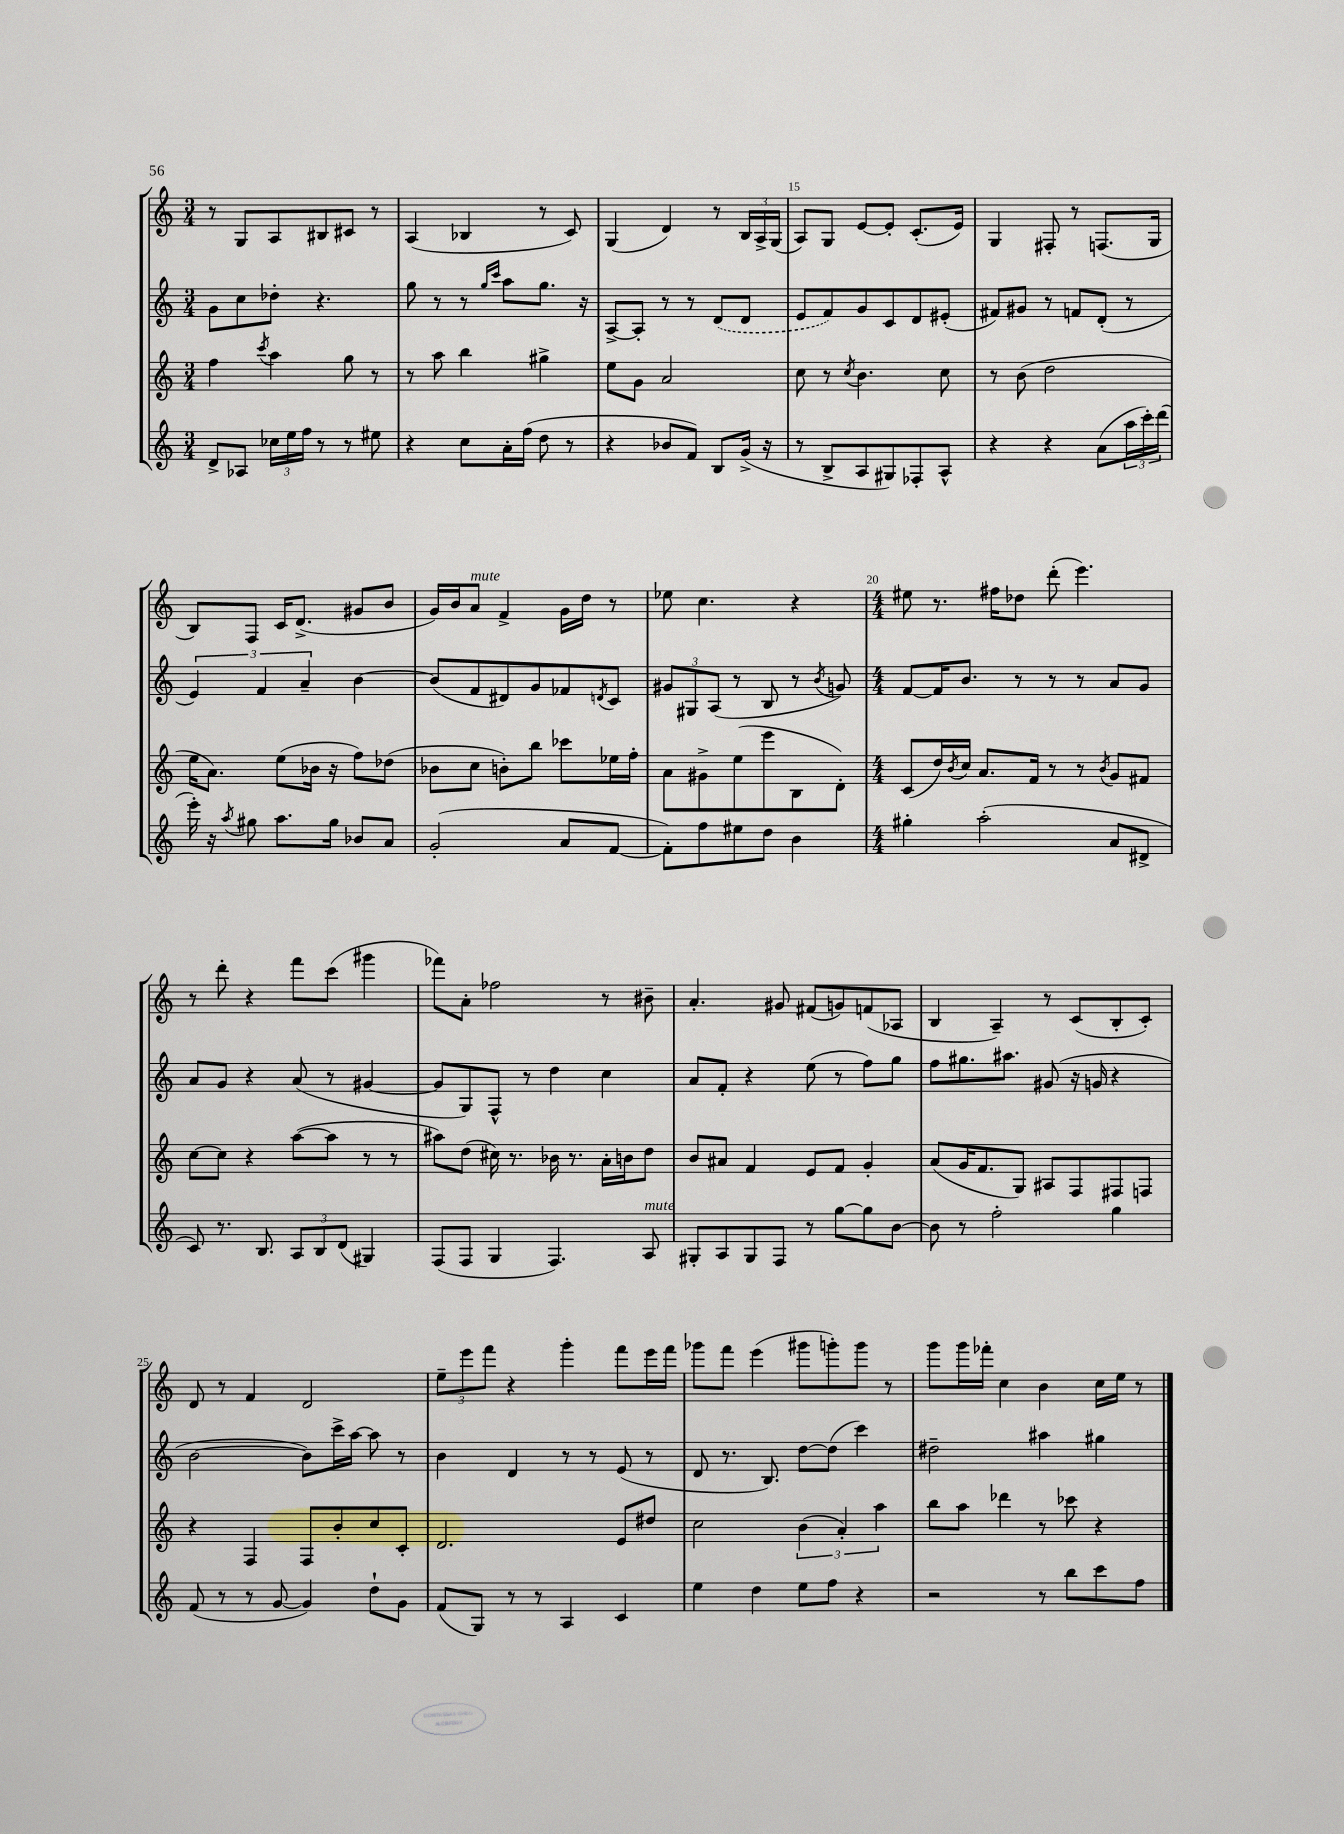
<<
\new StaffGroup <<
\new Staff = "s0" {
    \clef treble \key c \major \numericTimeSignature \time 3/4
    r8 g8 a8 bis8 cis'8 r8 |
    a4( bes4 r8 c'8) |
    g4( d'4) r8 \tuplet 3/2 { b16 a16-> g16( } |
    a8) g8 e'8~ e'8-. c'8.-.( e'16) |
    g4 fis8-. r8 f8.( g16 |
    b8) f8 c'16 d'8.->( gis'8 b'8 |
    g'16) b'16 a'8^\markup { \italic "mute" } f'4-> g'16 d''16 r8 |
    ees''8 c''4. r4 |
    \numericTimeSignature \time 4/4 eis''8 r8. fis''16 des''8 d'''8-.( e'''4.) |
    r8 d'''8-. r4 f'''8 c'''8( gis'''4 |
    fes'''8) a'8-. fes''2 r8 bis'8-- |
    a'4.-. gis'8 fis'8( g'8) f'8( aes8 |
    b4 a4--) r8 c'8( b8-. c'8-.) |
    d'8 r8 f'4 d'2 |
    \tuplet 3/2 { e''8-- e'''8 f'''8 } r4 g'''4-. f'''8 e'''16 f'''16 |
    ges'''8 f'''8 e'''4( gis'''8 g'''8-.) g'''8 r8 |
    g'''8 g'''16 fes'''16-. c''4 b'4 c''16 e''16 r8 \bar "|." |
}
\new Staff = "s1" {
    \clef treble \key c \major \numericTimeSignature \time 3/4
    g'8 c''8 des''8-. r4. |
    g''8 r8 r8 \grace { g''16 c'''16 } a''8 g''8. r16 |
    a8~-> a8-. r8 r8 \once \slurDashed d'8( d'8 |
    e'8 f'8) g'8 c'8 d'8 eis'8-.( |
    fis'8) gis'8 r8 f'8 d'8-.( r8 |
    \tuplet 3/2 { e'4) f'4 a'4-- } b'4~ |
    b'8( f'8 dis'8) g'8 fes'8 \acciaccatura { d'8 } c'8 |
    \tuplet 3/2 { gis'8 gis8 a8( } r8 b8 r8 \acciaccatura { b'8 } g'8) |
    \numericTimeSignature \time 4/4 f'8~ f'16 b'8. r8 r8 r8 a'8 g'8 |
    a'8 g'8 r4 a'8( r8 gis'4~ |
    gis'8 g8) f8-^ r8 d''4 c''4 |
    a'8 f'8-. r4 e''8( r8 f''8) g''8 |
    f''8 gis''8. ais''8. gis'8( r16 g'16 r4 |
    b'2~ b'8) c'''16-> a''16~ a''8 r8 |
    b'4 d'4 r8 r8 e'8( r8 |
    d'8 r8. b8.) d''8~ d''8( c'''4) |
    dis''2-- ais''4 gis''4 \bar "|." |
}
\new Staff = "s2" {
    \clef treble \key c \major \numericTimeSignature \time 3/4
    f''4 \acciaccatura { c'''8 } a''4 g''8 r8 |
    r8 a''8 b''4 gis''4-> |
    e''8 g'8 a'2 |
    c''8 r8 \acciaccatura { c''8 } b'4. c''8 |
    r8 b'8( d''2 |
    e''16 a'8.) e''8( bes'16 r16 f''8) des''8( |
    bes'8 c''8 b'8-.) b''8 ces'''8 ees''16 f''16-. |
    a'8 gis'8-> e''8( e'''8 b8 d'8-.) |
    \numericTimeSignature \time 4/4 c'8( d''16) \acciaccatura { b'8 } c''16 a'8. f'16 r8 r8 \acciaccatura { b'8 } g'8 fis'8 |
    c''8~ c''8 r4 a''8~( a''8 r8 r8 |
    ais''8) d''8( cis''16) r8. bes'16 r8. a'16-. b'16 d''8 |
    b'8 ais'8 f'4 e'8 f'8 g'4-. |
    a'8( g'16 f'8. g8) ais8 f8 fis8 f8 |
    r4 f4 f8 b'8-. c''8 c'8-. |
    d'2. e'8 dis''8 |
    c''2 \tuplet 3/2 { b'4( a'4-.) a''4 } |
    b''8 a''8 des'''4 r8 ces'''8 r4 \bar "|." |
}
\new Staff = "s3" {
    \clef treble \key c \major \numericTimeSignature \time 3/4
    d'8-> aes8 \tuplet 3/2 { ces''16 e''16 f''16 } r8 r8 eis''8 |
    r4 c''8 a'16-. f''16( d''8 r8 |
    r4 bes'8 f'8) b8 g'16->( r16 |
    r8 b8-> a8 gis8) fes8-. a8-^ |
    r4 r4 a'8( \tuplet 3/2 { a''16 c'''16-.) d'''16( } |
    e'''16-.) r16 \acciaccatura { a''8 } gis''8 a''8. gis''16 bes'8 a'8 |
    g'2-.( a'8 f'8~ |
    f'8-.) f''8 eis''8 d''8 b'4 |
    \numericTimeSignature \time 4/4 gis''4-. a''2-.( a'8 dis'8-> |
    c'8) r8. b8. \tuplet 3/2 { a8 b8 d'8( } gis4) |
    f8( f8 g4 f4.) a8^\markup { \italic "mute" } |
    gis8-. a8 gis8 f8 r8 g''8~ g''8 b'8~ |
    b'8 r8 f''2-. g''4 |
    f'8( r8 r8 g'8~ g'4) d''8-! g'8 |
    f'8( g8) r8 r8 a4 c'4 |
    e''4 d''4 e''8 f''8 r4 |
    r2 r8 b''8 c'''8 f''8 \bar "|." |
}
>>
>>
\layout { \context { \Score currentBarNumber = #12 \override BarNumber.break-visibility = ##(#f #t #t) barNumberVisibility = #(every-nth-bar-number-visible 5) } }
